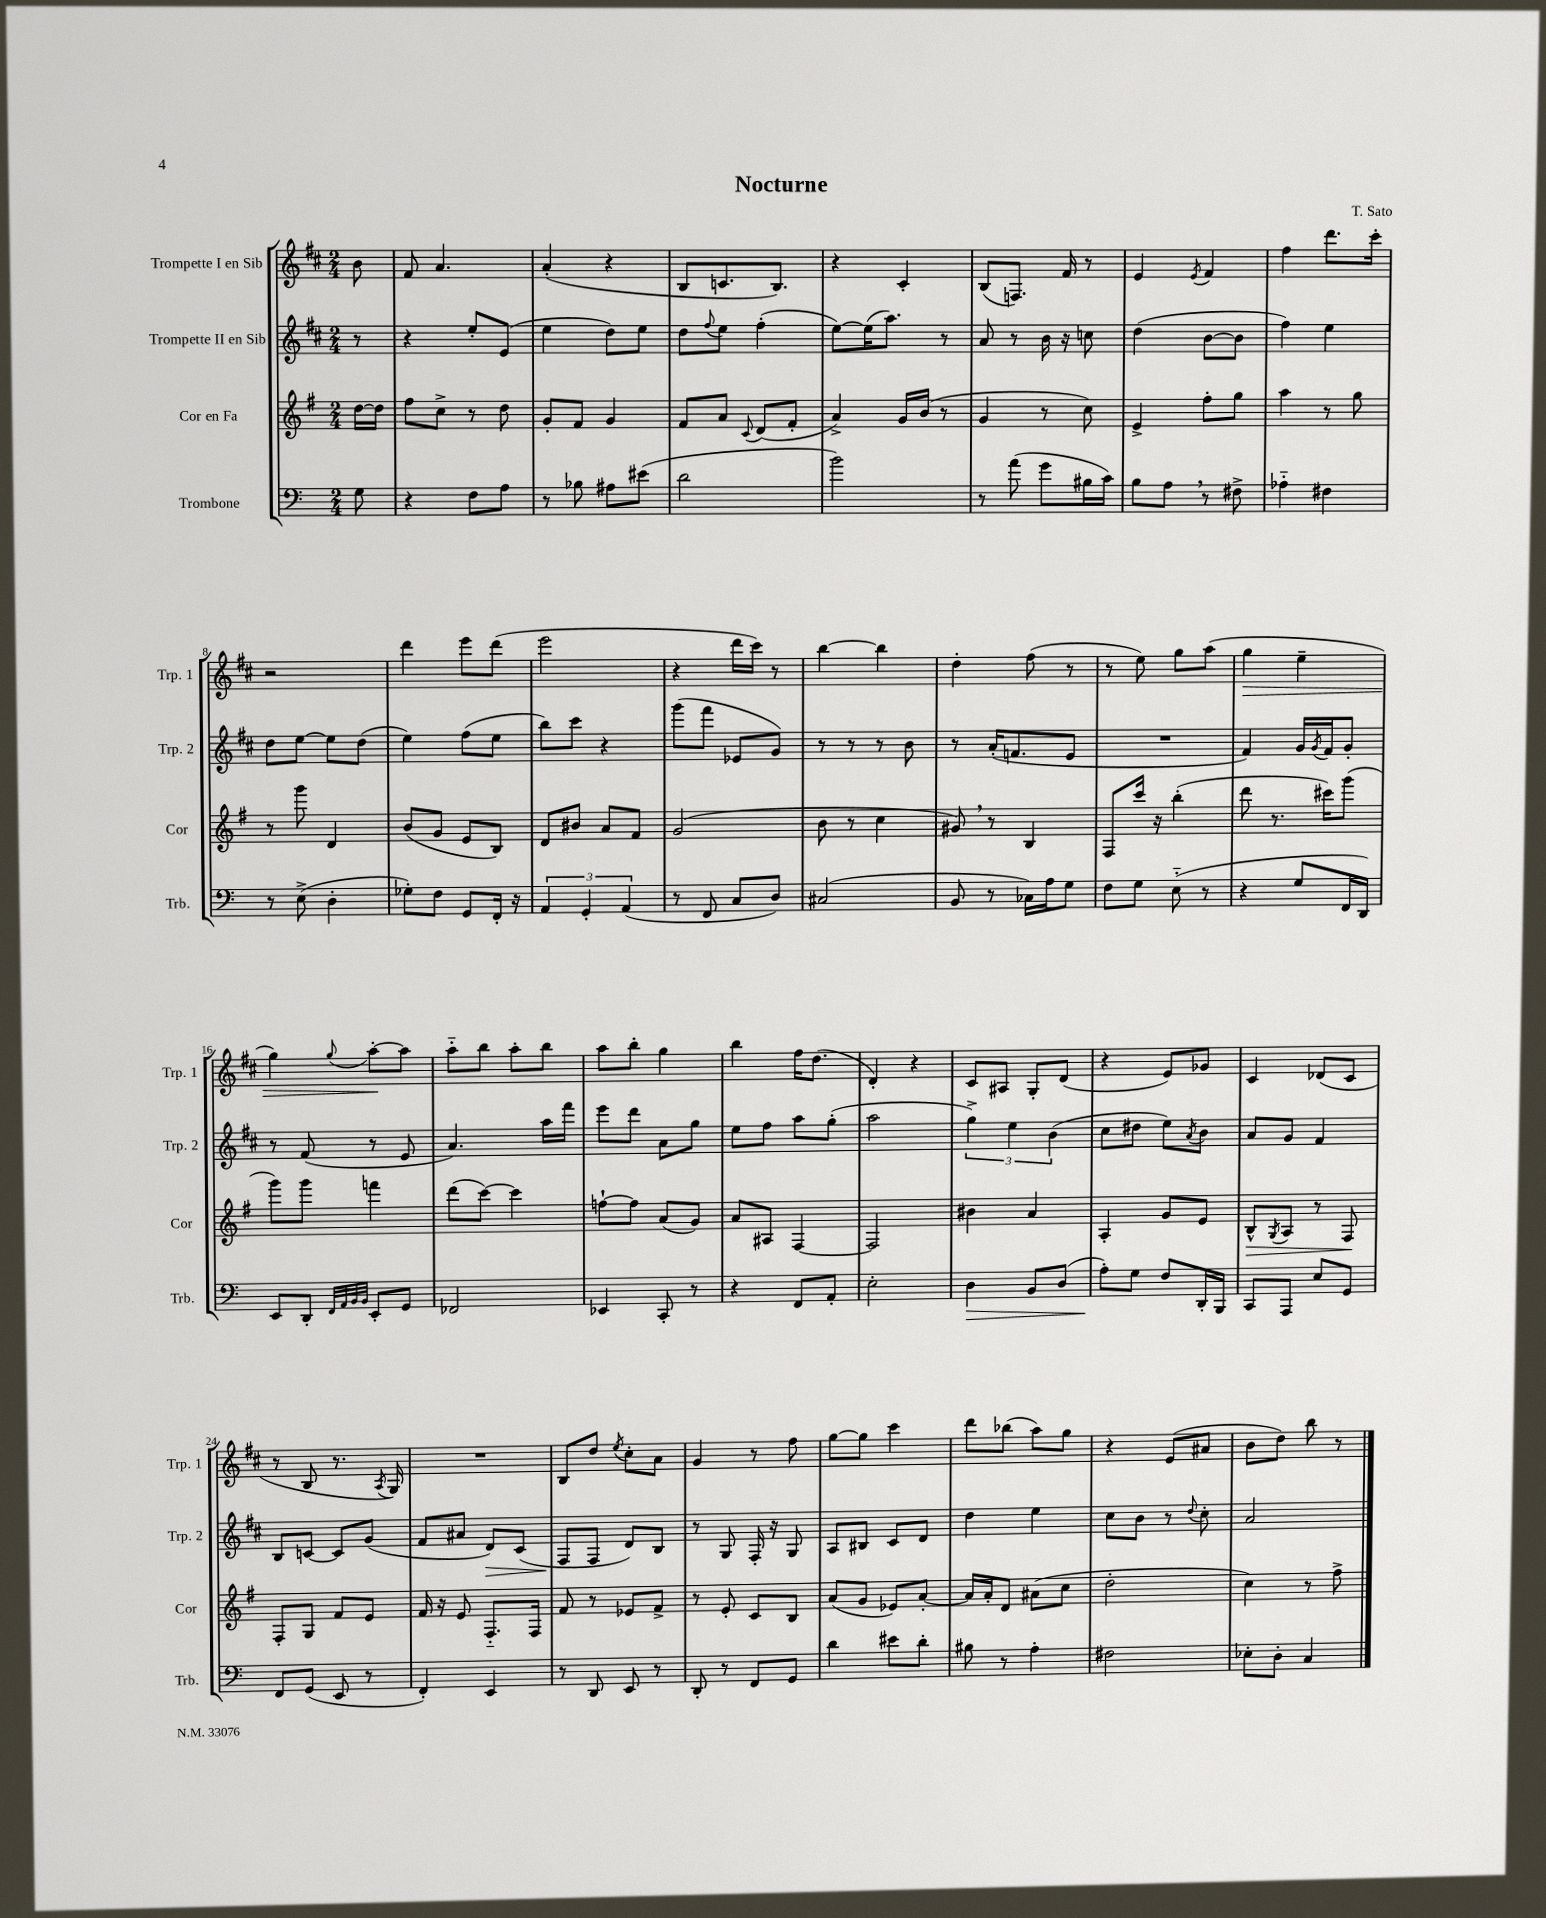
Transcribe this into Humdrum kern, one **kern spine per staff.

**kern	**kern	**kern	**kern
*staff4	*staff3	*staff2	*staff1
*clefF4	*clefG2	*clefG2	*clefG2
*k[]	*k[f#]	*k[f#c#]	*k[f#c#]
*M2/4	*M2/4	*M2/4	*M2/4
8G	[16dd	8r	8b
.	16dd]	.	.
=	=	=	=
4r	8ff#	4r	8f#
.	8cc^	.	4.a
8F	8r	8ee'	.
8A	8dd	(8e	.
=	=	=	=
8r	8g'	4ee	(4a'
8B-	8f#	.	.
8A#	4g	8dd)	4r
(8e#	.	8ee	.
=	=	=	=
2d	8f#	8dd	8B
.	.	8qqff#	.
.	8a	8ee	8.c
.	8qqc	.	.
.	(8d	(4ff#'	.
.	.	.	8.B)
.	8f#'	.	.
=	=	=	=
2b)	4a^)	[8ee)	4r
.	.	(16ee]	.
.	.	8.aa)	.
.	16g	.	4c#'
.	(16b	.	.
.	8r	8r	.
=	=	=	=
8r	4g	8a	(8B
(8a	.	8r	8.F)
8g	8r	16b	.
.	.	16r	16f#
16B#	8cc)	8cc	8r
16c)	.	.	.
=	=	=	=
8B	4e^	(4dd	4e
8A	.	.	.
.	.	.	8qe
8r	8ff#'	[8b	4f#
8F#^	8gg	8b]	.
=	=	=	=
4A-'~	4aa	4ff#)	4ff#
4F#	8r	4ee	8.ddd
.	8gg	.	.
.	.	.	16ccc#'
=	=	=	=
8r	8r	8dd	2r
(8E^	8ggg	[8ee	.
4D'	4d	8ee]	.
.	.	(8dd	.
=	=	=	=
8G-')	(8b	4ee)	4ddd
8F	8g	.	.
8GG	8e	(8ff#	8eee
16FF'	8B)	8ee	(8ddd
16r	.	.	.
=	=	=	=
6AA	8d	8bb)	2eee
.	8b#	8ccc#	.
6GG'	.	.	.
.	8a	4r	.
(6AA	.	.	.
.	8f#	.	.
=	=	=	=
8r	(2g	(8ggg	4r
8FF	.	8fff#	.
8C	.	8e-	16ddd
.	.	.	16ccc#)
8D)	.	8g)	8r
=	=	=	=
(2C#	8b	8r	[4bb
.	8r	8r	.
.	4cc	8r	4bb]
.	.	8b	.
=	=	=	=
8BB	8g#)	8r	4dd'
8r	8r	(16a'	.
.	.	8.f	.
16C-)	4B	.	(8ff#
16A	.	.	.
8G	.	8e	8r
=	=	=	=
8F	8F#	2r	8r
8G	16ccc	.	8ee)
.	16r	.	.
(8E'~	(4bb'	.	8gg
8r	.	.	(8aa
=	=	=	=
4r	8ddd	4f#)	4gg
.	8.r	.	.
8G	.	16g	4ee~
.	.	8qg	.
.	16ccc#)	16f#	.
16FF	(8ggg	8g'	.
16DD)	.	.	.
=	=	=	=
8EE	8ggg)	8r	4gg)
8DD'	8ggg	(8f#	.
32qqFF	.	.	.
32qqAA	.	.	.
32qqBB	.	.	.
32qqBB	.	.	8qqgg
8EE'	4fff	8r	[8aa'
8GG	.	8e	8aa]
=	=	=	=
2FF-	(8ddd	4.a)	8aa'~
.	[8ccc)	.	8bb
.	4ccc]	.	8aa'
.	.	16aa	8bb
.	.	16fff#	.
=	=	=	=
4EE-	[8ff`	8eee	8aa
.	8ff]	8ddd	8bb'
8CC'	(8a	8a	4gg
8r	8g)	8gg	.
=	=	=	=
4r	8a	8ee	4bb
.	8A#	8ff#	.
8FF	[4F#	8aa	16ff#
.	.	.	(8.dd
8AA'	.	(8gg'	.
=	=	=	=
2E'	2F#]	2aa	4d')
.	.	.	4r
=	=	=	=
4D	4b#	6gg^)	8c#
.	.	.	8A#
.	.	6ee	.
8BB	4a	.	8G'
.	.	(6b	.
(8D	.	.	(8d
=	=	=	=
8A')	4A'	8cc#	4r
8G	.	8dd#	.
8F	8g	8ee)	8e)
.	.	8qa	.
16DD'	8e	8b	8g-
16BBB	.	.	.
=	=	=	=
8CC	8B^^	8a	4c#
.	8qG	.	.
8AAA	8A	8g	.
8E	8r	4f#	(8d-
8GG	8F#	.	8c#
=	=	=	=
8FF	8F#'	8B	8r
(8GG	8G	[8c	8B
8EE	8f#	8c]	8.r
8r	8e	(8g	.
.	.	.	8qA
.	.	.	16G)
=	=	=	=
4FF')	16f#	8f#	2r
.	16r	.	.
.	8e	8a#	.
4EE	8.F#'~	8d)	.
.	.	(8c#	.
.	16F#	.	.
=	=	=	=
8r	8f#	8F#	8B
8DD	8r	8F#	8dd
.	.	.	8qee
8EE	8e-	8d)	8cc#'
8r	8f#^	8B	8a
=	=	=	=
8DD'	8r	8r	4g
8r	8e'	8G	.
8FF	8c	16F#'	8r
.	.	16r	.
8GG	8B	8G	8ff#
=	=	=	=
4d	(8a	8A	[8gg
.	8g	8B#	8gg]
8e#	8e-)	8c#	4ccc#
8d'	[8a'	8d	.
=	=	=	=
8B#	16a]	4dd	8ddd
.	16a'	.	.
8r	8d	.	(8bb-
4A'	(8a#	4ee	8aa)
.	8cc	.	8gg
=	=	=	=
2F#	2dd'	8cc#	4r
.	.	8b	.
.	.	8r	(8e
.	.	8qqdd	.
.	.	8cc#'	8a#
=	=	=	=
8E-'	4cc)	2a	8b
8D'	.	.	8dd)
4C	8r	.	8bb
.	8ff#^	.	8r
==	==	==	==
*-	*-	*-	*-
